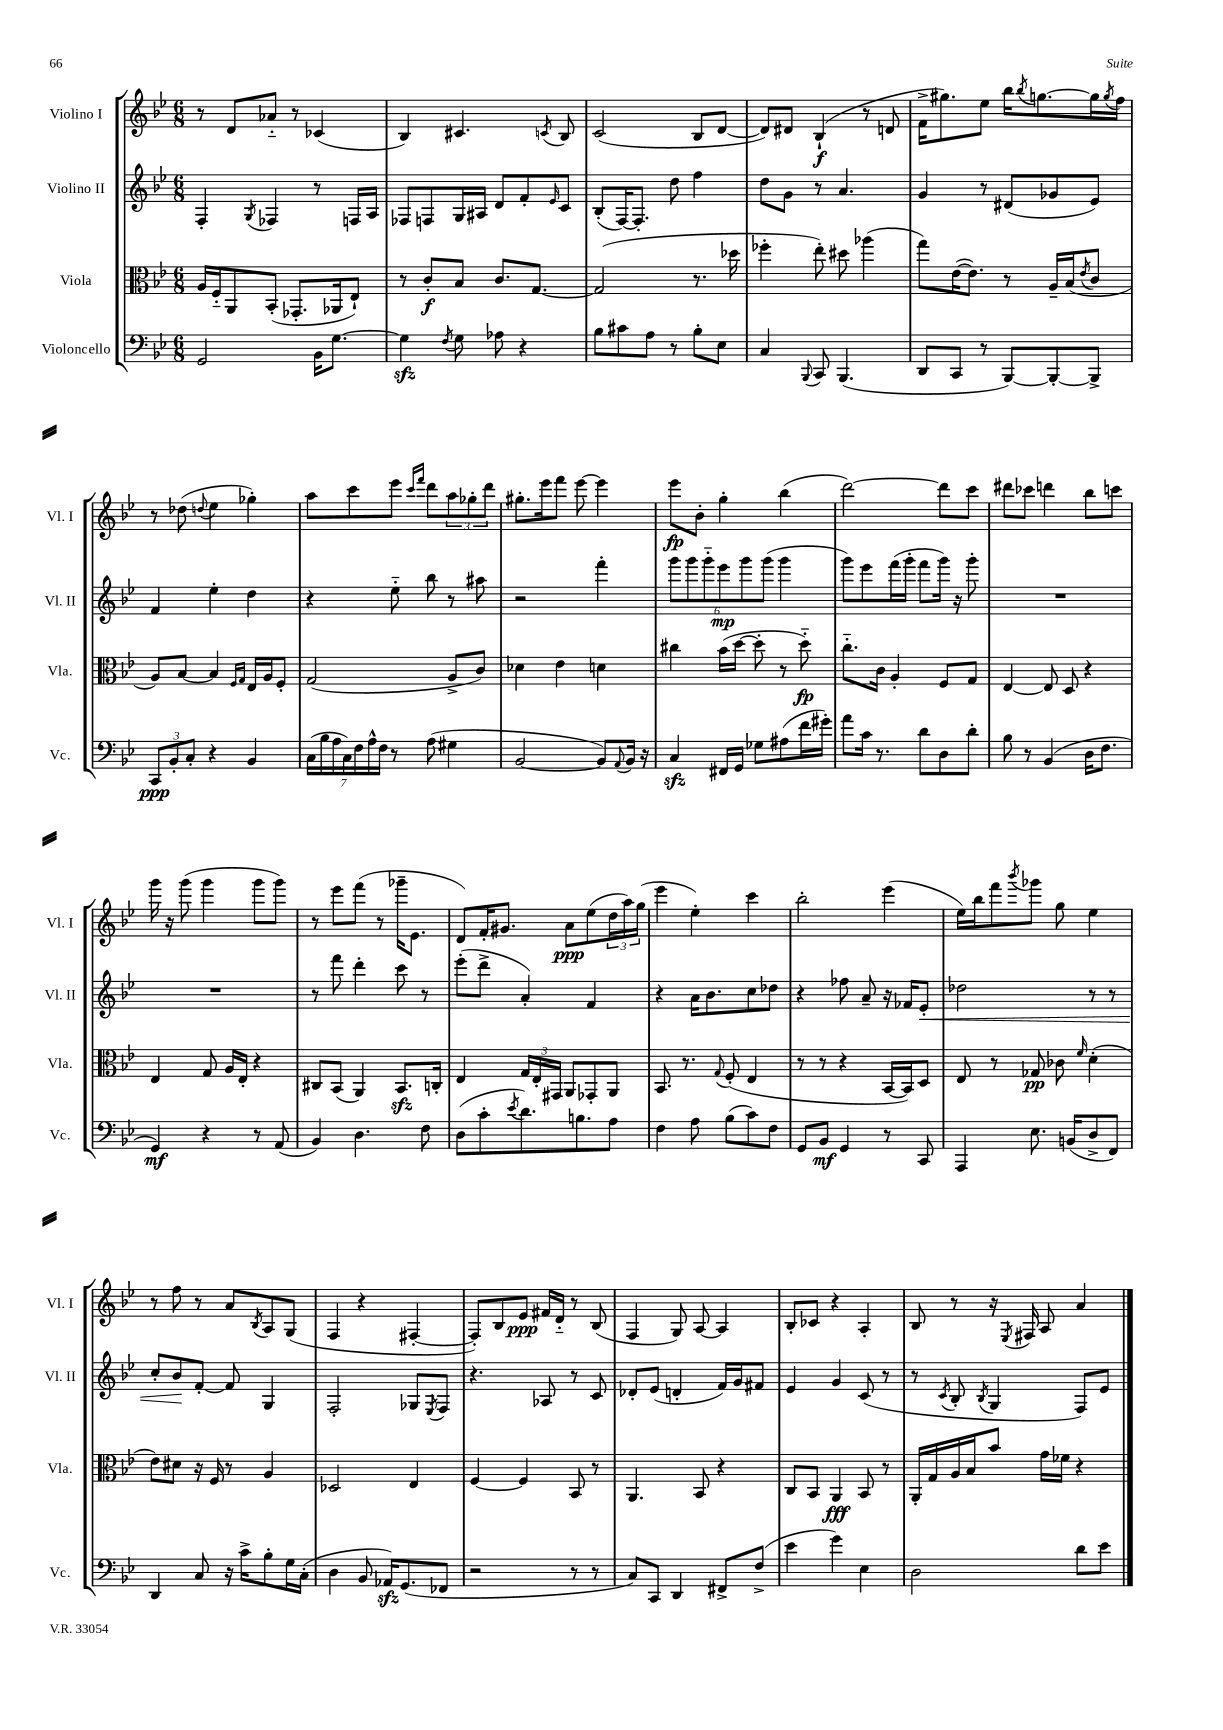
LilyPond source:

<<
\new StaffGroup <<
\new Staff = "s0" \with { instrumentName = "Violino I" shortInstrumentName = "Vl. I" } {
    \clef treble \key bes \major \numericTimeSignature \time 6/8
    r8 d'8 aes'8-_ r8 ces'4( |
    bes4) cis'4. \acciaccatura { c'8 } bes8 |
    c'2( bes8 d'8~ |
    d'8) dis'8 bes4-!\f( r8 d'8 |
    f'16-> gis''8.) ees''8 bes''16 \acciaccatura { bes''8 } g''8.~ g''16 \acciaccatura { g''8 } f''16 |
    r8 des''8( \appoggiatura { d''8 } ees''4 ges''4-.) |
    a''8 c'''8 ees'''8 \grace { c'''16 f'''16 } d'''8 \tuplet 3/2 { a''8 ges''8-. d'''8 } |
    gis''8.-. ees'''16 f'''8 ees'''8~ ees'''4 |
    ees'''8\fp bes'8-. g''4-. bes''4( |
    d'''2~) d'''8 c'''8 |
    dis'''8 ces'''8 d'''4 bes''8 c'''8 |
    g'''16 r16 g'''8( g'''4 g'''8 g'''8) |
    r8 ees'''8 f'''8( r8 ges'''16-- ees'8. |
    d'8) f'16-. gis'8. a'8\ppp ees''8( \tuplet 3/2 { d''16 a''16) g''16( } |
    ees'''4 ees''4-.) c'''4 |
    bes''2-. ees'''4( |
    ees''16) bes''16 f'''8 \acciaccatura { bes'''8 } ges'''8 g''8 ees''4 |
    r8 f''8 r8 a'8 \acciaccatura { bes8 } a8 g8( |
    f4 r4 fis4~-. |
    fis8-.) bes8 ees'8\ppp fis'16 d'16-_ r8 bes8( |
    f4 g8) a8~ a4 |
    bes8-. ces'8 r4 a4-. |
    bes8 r8 r16 \acciaccatura { ees8 } fis16 a8 a'4 \bar "|." |
}
\new Staff = "s1" \with { instrumentName = "Violino II" shortInstrumentName = "Vl. II" } {
    \clef treble \key bes \major \numericTimeSignature \time 6/8
    f4-. \acciaccatura { g8 } fes4 r8 f16 a16 |
    fes8 f8 g16 ais16 d'8 f'8-. \grace { ees'16 } c'8 |
    bes8-.( f16~) f8.-. d''8 f''4 |
    d''8 g'8 r8 a'4. |
    g'4 r8 dis'8( ges'8 ees'8) |
    f'4 ees''4-. d''4 |
    r4 ees''8-_ bes''8 r8 ais''8 |
    r2 f'''4-. |
    \tuplet 6/4 { g'''8 g'''8 g'''8-_ ees'''8\mp g'''8 g'''8( } g'''4 |
    g'''8) ees'''8 f'''16( g'''16-. f'''8 g'''16) r16 g'''8-. |
    R2. |
    R2. |
    r8 f'''8 d'''4-. c'''8 r8 |
    ees'''8-.( d'''8-> a'4-.) f'4 |
    r4 a'16 bes'8. c''8 des''8 |
    r4 fes''8 a'8-- r16 fes'16 ees'8-.\< |
    des''2 r8 r8 |
    c''8-. bes'8\! f'8~-. f'8 g4 |
    f2-. ges8 \acciaccatura { ees8 } f8 |
    r4. aes8 r8 c'8 |
    des'8-. ees'8( d'4-. f'16) g'16 fis'8 |
    ees'4 g'4 c'8( r8 |
    r8 \acciaccatura { c'8 } bes8-. \acciaccatura { bes8 } g4 f8) ees'8 \bar "|." |
}
\new Staff = "s2" \with { instrumentName = "Viola" shortInstrumentName = "Vla." } {
    \clef alto \key bes \major \numericTimeSignature \time 6/8
    a16 f16-_ a,8 bes,8-.( ges,8.-. aes,16 ees8-!) |
    r8 c'8-.\f bes8 c'8. g8.~ |
    g2( r8. des''16 |
    fes''4-. ees''8-.) dis''8 aes''4( |
    g''8) ees'16~( ees'8.) r8 a16-- bes16( \acciaccatura { ees'8 } c'8 |
    a8) bes8~ bes4 \grace { f16 g16 } ees16 a16 f8-. |
    g2( a8-> c'8) |
    des'4 ees'4 d'4 |
    cis''4 bes'16( d''16~ d''8-. r8 d''8-_\fp) |
    c''8.-_ c'16 a4-. f8 g8 |
    ees4~ ees8 d8 r4 |
    ees4 g8 a16 ees16-. r4 |
    cis8 bes,8( a,4) bes,8.\sfz c16-. |
    ees4 \tuplet 3/2 { g16 ees16-. gis,16 } a,8 ges,8-. a,8 |
    bes,8. r8. \appoggiatura { g8 } f8-.( ees4 |
    r8 r8 r4 bes,16~ bes,16) d8 |
    ees8 r8 ges8\pp ces'8 \grace { f'16 } d'4-.( |
    ees'8) dis'8 r16 f16 r8 a4 |
    des2 ees4 |
    f4~ f4 bes,8 r8 |
    a,4. bes,8 r4 |
    c8 bes,8 a,4\fff bes,8 r8 |
    a,16-. g16 a16 bes16 bes'8 g'16 fes'16 r4 \bar "|." |
}
\new Staff = "s3" \with { instrumentName = "Violoncello" shortInstrumentName = "Vc." } {
    \clef bass \key bes \major \numericTimeSignature \time 6/8
    g,2 bes,16 g8.~ |
    g4\sfz \acciaccatura { f8 } g8 aes8 r4 |
    bes8 cis'8 a8 r8 bes8-. ees8 |
    c4 \appoggiatura { bes,,8 } c,8 bes,,4.( |
    d,8 c,8 r8 bes,,8~) bes,,8~-. bes,,8-> |
    \tuplet 3/2 { c,8\ppp bes,8-. c8-. } r4 bes,4 |
    \tuplet 7/4 { c16( bes16 a16 c16) f16 a16-^ f16 } r8 a8( gis4 |
    bes,2~ bes,8) \appoggiatura { a,8 } bes,16 r16 |
    c4\sfz fis,16 g,16 ges8 ais8( f'16 gis'16-.) |
    a'8 c'16 r8. d'8 d8 d'8-. |
    bes8 r8 bes,4( d16 f8. |
    g,4\mf) r4 r8 a,8( |
    bes,4) d4. f8 |
    d8( c'8-. \acciaccatura { ees'8 } d'8.) b8. a8 |
    f4 a8 bes8( c'8) f8 |
    g,8 bes,8\mf g,4 r8 c,8 |
    a,,4 ees8. b,16( d8-> f,8) |
    d,4 c8 r16 c'16-> bes8-. g16 c16-.( |
    d4 bes,8 aes,16\sfz) g,8.( fes,8 |
    r2 r8 r8 |
    c8) c,8 d,4 fis,8-> f8->( |
    ees'4 g'4) ees4 |
    d2 d'8 ees'8 \bar "|." |
}
>>
>>
\layout { \context { \Score \remove "Bar_number_engraver" } }
